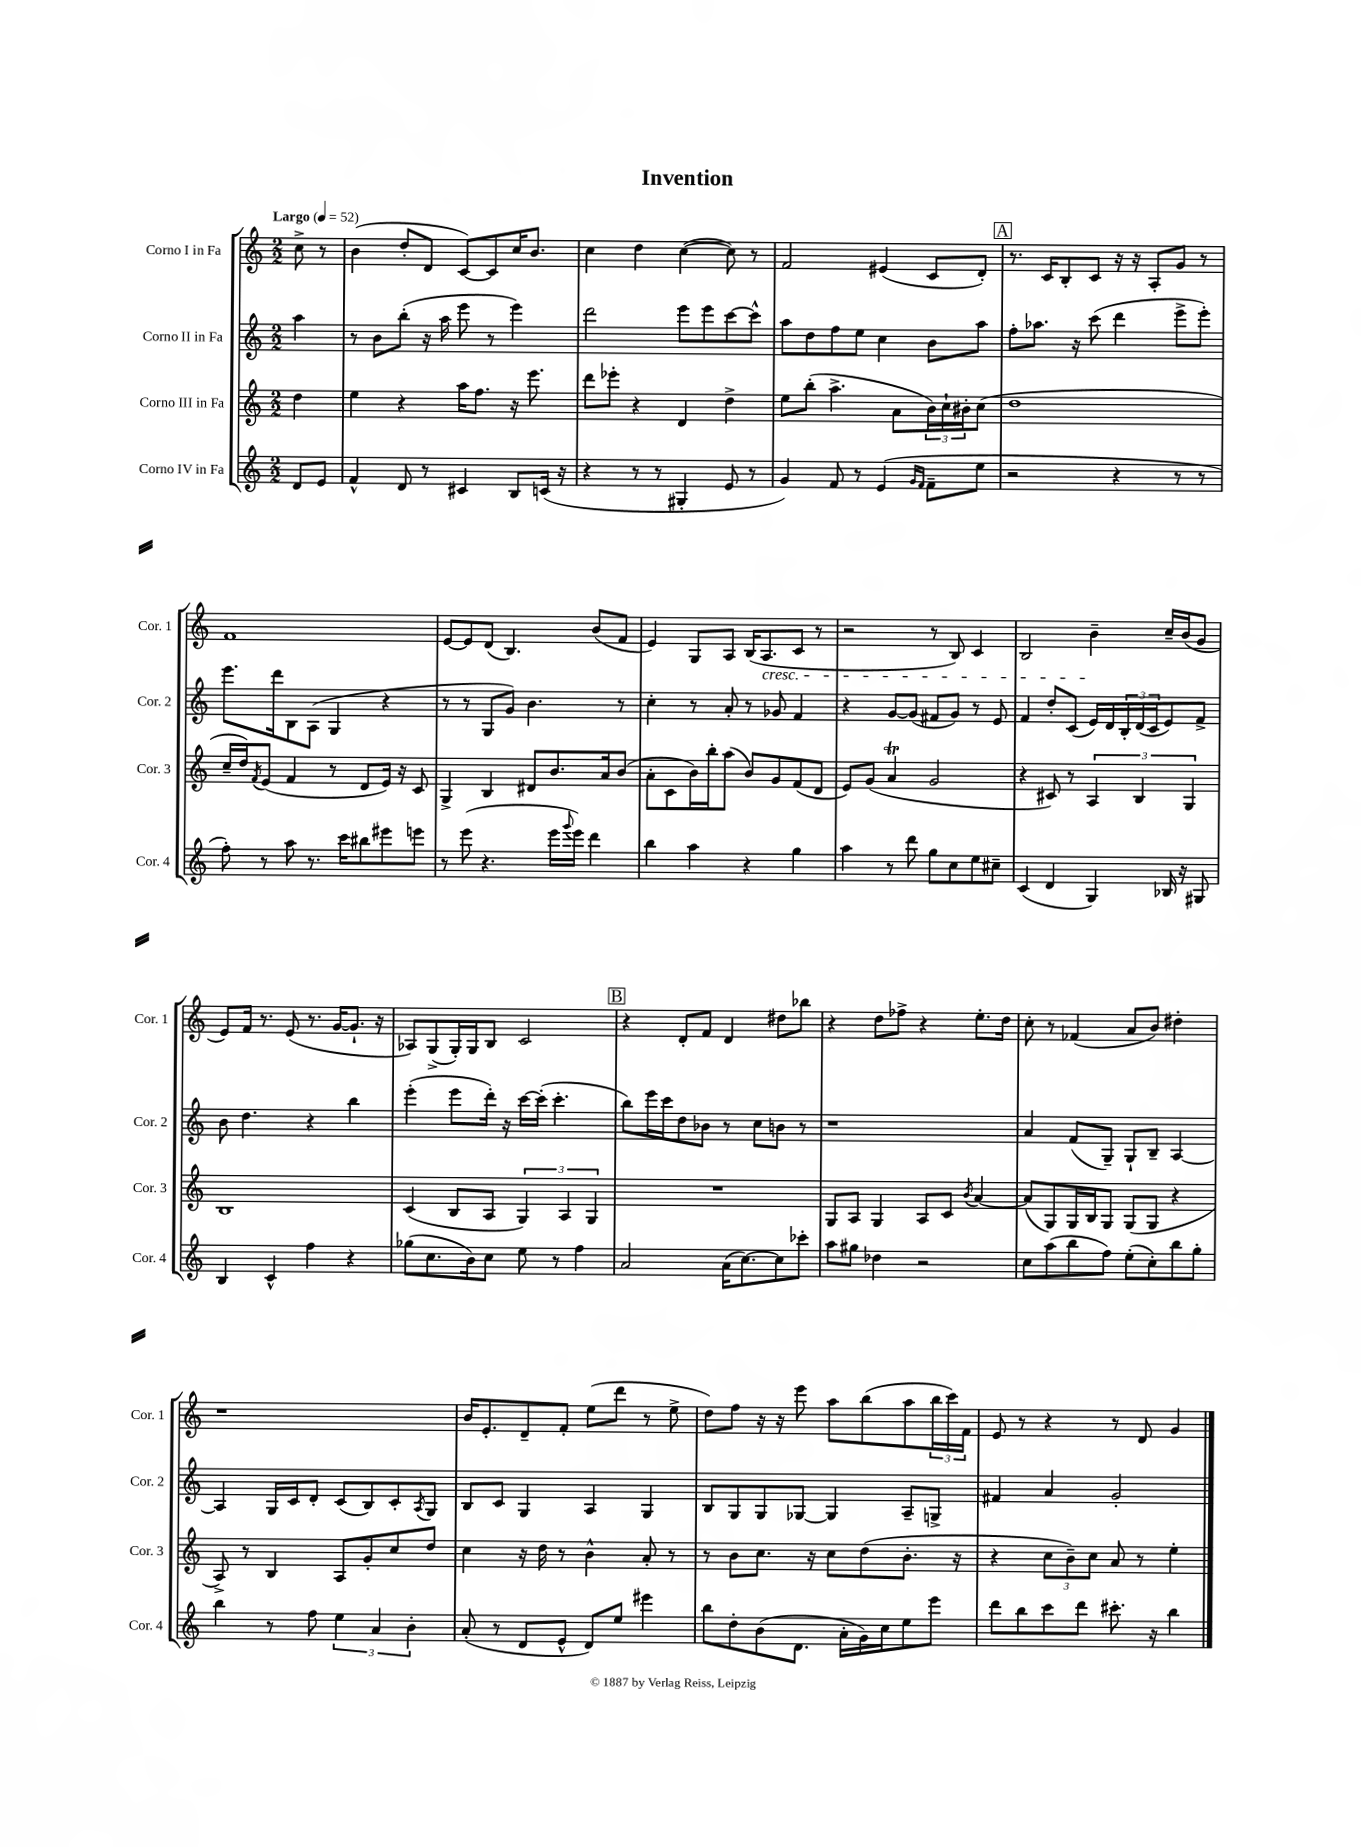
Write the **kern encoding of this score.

**kern	**kern	**kern	**kern
*part4	*part3	*part2	*part1
*staff4	*staff3	*staff2	*staff1
*I"Corno IV in Fa	*I"Corno III in Fa	*I"Corno II in Fa	*I"Corno I in Fa
*I'Cor. 4	*I'Cor. 3	*I'Cor. 2	*I'Cor. 1
*clefG2	*clefG2	*clefG2	*clefG2
*k[]	*k[]	*k[]	*k[]
*M2/2	*M2/2	*M2/2	*M2/2
*MM52	*MM52	*MM52	*MM52
=	=	=	=
!	!	!	!LO:TX:a:B:t=Largo
8d/L	4dd\	4aa\	8cc^\
8e/J	.	.	8r
=1	=1	=1	=1
4f^^/	4ee\	8r	(4b\
.	.	8b\L	.
8d/	4r	(8bb'\J	8dd'/L
8r	.	16r	8d/J
.	.	16aa\	.
4c#X/	16aa\KL	8eee\	[8c/L)
.	8.ff\J	.	.
.	.	8r	8c/]
8B/L	16r	4eee\)	16cc/K
.	8.eee\	.	8.b/J
(16cn/Jk	.	.	.
16r	.	.	.
=2	=2	=2	=2
4r	8ddd\L	2ddd\	4cc\
.	8eee-X'\J	.	.
8r	4r	.	4dd\
8r	.	.	.
4G#X'/	4d/	8eee\L	([4cc\
.	.	8eee\	.
8e/	4dd^\	[8ccc\	8cc\])
8r	.	8ccc^^\J]	8r
=3	=3	=3	=3
4g/)	8ee\L	8aa\L	2f/
.	(8bb'\J	8dd\	.
8f/	4.aa^\	8ff\	.
8r	.	8ee\J	.
(4e/	.	4cc\	(4e#X/
.	8a\L	.	.
16qqg/LL	.	.	.
16qqf/JJ	.	.	.
8f~\L	24b\L)	8b\L	8c/L
.	24cc`\	.	.
.	24b#X'\J	.	.
8ee\J	(8cc\J	8aa\J	8d'/J)
!!LO:REH:place=s1:t=A
=4	=4	=4	=4
2r	1dd	8ff'\L	8.r
.	.	8.aa-X\J	.
.	.	.	16c/KL
.	.	.	8B'/
.	.	16r	.
.	.	(8ccc\	8c/J
4r	.	4ddd\	16r
.	.	.	16r
.	.	.	8A'/L
8r	.	8eee^\L	8g/J
8r	.	8eee'\J)	8r
!!LO:LB:g=z
=5	=5	=5	=5
8ff'\)	16cc~/LL	8.eee\L	1f
.	16dd/J)	.	.
.	8qf/	.	.
8r	(8e/J	.	.
.	.	16ddd\k	.
8aa\	4f/	8B\	.
8.r	.	(8A\J	.
.	8r	4G/	.
16ccc\KL	.	.	.
8bb#X\	8d/L	.	.
8eee#X\	16e/Jk)	4r	.
.	16r	.	.
8eeen\J	8c/	.	.
=6	=6	=6	=6
8r	4G^/	8r	[8e/L
(8eee\	.	8r	8e/]
4.r	4B/	8G/L	(8d/J
.	.	8g/J)	4.B/)
.	8d#X/L	4.b\	.
16eee\LL	8.b/	.	.
8qqggg/	.	.	.
16eee\JJ)	.	.	.
4ddd\	.	.	(8b/L
.	16a/k	.	.
.	(8b/J	8r	8f/J
=7	=7	=7	=7
4bb\	8a'\L	4cc'\	4e/)
.	8c\	.	.
4aa\	16b\L)	8r	8G/L
.	16bb'\J	.	.
.	(8aa\J	8a'/	8A/J
4r	8b/L)	8r	(16B/KL
!	!	!	!LO:TX:b:i:t=cresc.
.	.	.	8.A/
.	8g/	8g-X/	.
4gg\	(8f/	4f/	8c/J
.	8d/J	.	8r
=8	=8	=8	=8
4aa\	8e/L)	4r	2r
.	(8g/J	.	.
8r	4aT/	[8g/L	.
8ddd\	.	(8g/J]	.
8gg\L	2g/	8f#X/L	8r
8cc\	.	8g/J)	8B/)
8ee\	.	8r	4c/
8cc#X~\J	.	8e/	.
=9	=9	=9	=9
(4c/	4r	4f/	2B/
4d/	8c#X/)	8dd'/L	.
.	8r	(8c/J	.
4G/)	6A/	16e/LL)	4b~\
.	.	16d/	.
.	.	24B'/	.
.	6B/	(24d/	.
.	.	24c/J	.
16B-X/	.	8e/)	16cc~/LL
16r	.	.	(16b/J
.	6G/	.	.
8G#X/	.	8f^/J	8g/J
!!LO:LB:g=z
=10	=10	=10	=10
4B/	1B	8b\	8e/L)
.	.	4.dd\	16f/Jk
.	.	.	8.r
4c^^/	.	.	.
.	.	.	(8e/
4ff\	.	4r	8.r
.	.	.	[16g/KL
4r	.	4bb\	8.g`/J]
.	.	.	16r
=11	=11	=11	=11
(8gg-X\L	(4c/	(4eee'\	8A-X/L)
8.cc\	.	.	(8G^/
.	8B/L	8eee\L	16G'/L)
16b\k)	.	.	16G/J
8cc\J	8A/J	16ddd'\Jk)	8B/J
.	.	16r	.
8ee\	6G/)	[16ccc\LL	2c/
.	.	(16ccc'\JJ]	.
8r	.	4.ccc'\	.
.	6A/	.	.
4ff\	.	.	.
.	6G/	.	.
!!LO:REH:place=s1:t=B
=12	=12	=12	=12
2a/	1r	8bb\L)	4r
.	.	16eee\L	.
.	.	16ccc\J	.
.	.	8dd\	8d'/L
.	.	8b-X\J	8f/J
(16a\KL	.	8r	4d/
[8.cc\)	.	.	.
.	.	8cc\L	.
8cc\]	.	8bn\J	8dd#X\L
8ccc-X'\J	.	8r	8bb-X\J
=13	=13	=13	=13
8aa\L	8G/L	1r	4r
8gg#X\J	8A/J	.	.
4dd-X\	4G/	.	8dd\L
.	.	.	8ff-X^\J
2r	8A/L	.	4r
.	8c/J	.	.
.	8qb/	.	.
.	[4a/	.	8.ee'\L
.	.	.	16dd\Jk
=14	=14	=14	=14
8cc\L	(8a/L]	4a/	8cc'\
(8aa\	8G/)	.	8r
8bb\	16G/L	(8f/L	(4f-X/
.	16B/J	.	.
8ff\J)	8G/J	8G~/J)	.
(8ee'\L	(8G/L	8G`/L	8a/L
8cc'\)	8G/J	8B~/J	8b/J)
8bb\	4r	[4A/	4dd#X'\
8gg'\J	.	.	.
!!LO:LB:g=z
=15	=15	=15	=15
4bb\	8A^/)	4A/]	1r
.	8r	.	.
8r	4B/	16G/LL	.
.	.	16c/J	.
8ff\	.	8d'/J	.
6ee\	8A/L	(8c/L	.
.	8g'/	8B/)	.
6a/	.	.	.
.	8cc/	8c'/	.
6b'\	.	.	.
.	.	8qA/	.
.	8dd/J	8G/J	.
=16	=16	=16	=16
(8a'/	4cc\	8B/L	16b/KL
.	.	.	8.e'/
8r	.	8c/J	.
8d/L	16r	4G/	8d~/
.	16dd\	.	.
8e^^/J	8r	.	8f'/J
8d/L)	4b^^\	4A/	(8ee\L
8ee/J	.	.	8ddd\J
4eee#X\	8a'/	4G/	8r
.	8r	.	8ee^\
=17	=17	=17	=17
8bb\L	8r	8B/L	8dd\L)
8dd'\	8b\L	8G/	8ff\J
(8b\	8.cc\J	8G/	16r
.	.	.	16r
8.d\J	.	[8G-X/J	8eee\
.	16r	.	.
.	8cc\L	4G-/]	8aa\L
16a'\LL	.	.	.
16g\)	(8dd\	.	(8bb\
16cc\J	.	.	.
8ee\	8.b'\J	8A~/L	8aa\
8eee\J	.	8Gn^/J	24bb\L
.	.	.	24ccc\)
.	16r	.	.
.	.	.	24f\JJ
=18	=18	=18	=18
8ddd\L	4r	4f#X/	8e/
8bb\	.	.	8r
8ccc\	12cc\L	4a/	4r
.	12b~\)	.	.
8ddd\J	.	.	.
.	12cc\J	.	.
8.ccc#X'\	8a/	2g'/	8r
.	8r	.	8d/
16r	.	.	.
4bb\	4ee'\	.	4g/
==	==	==	==
*-	*-	*-	*-
